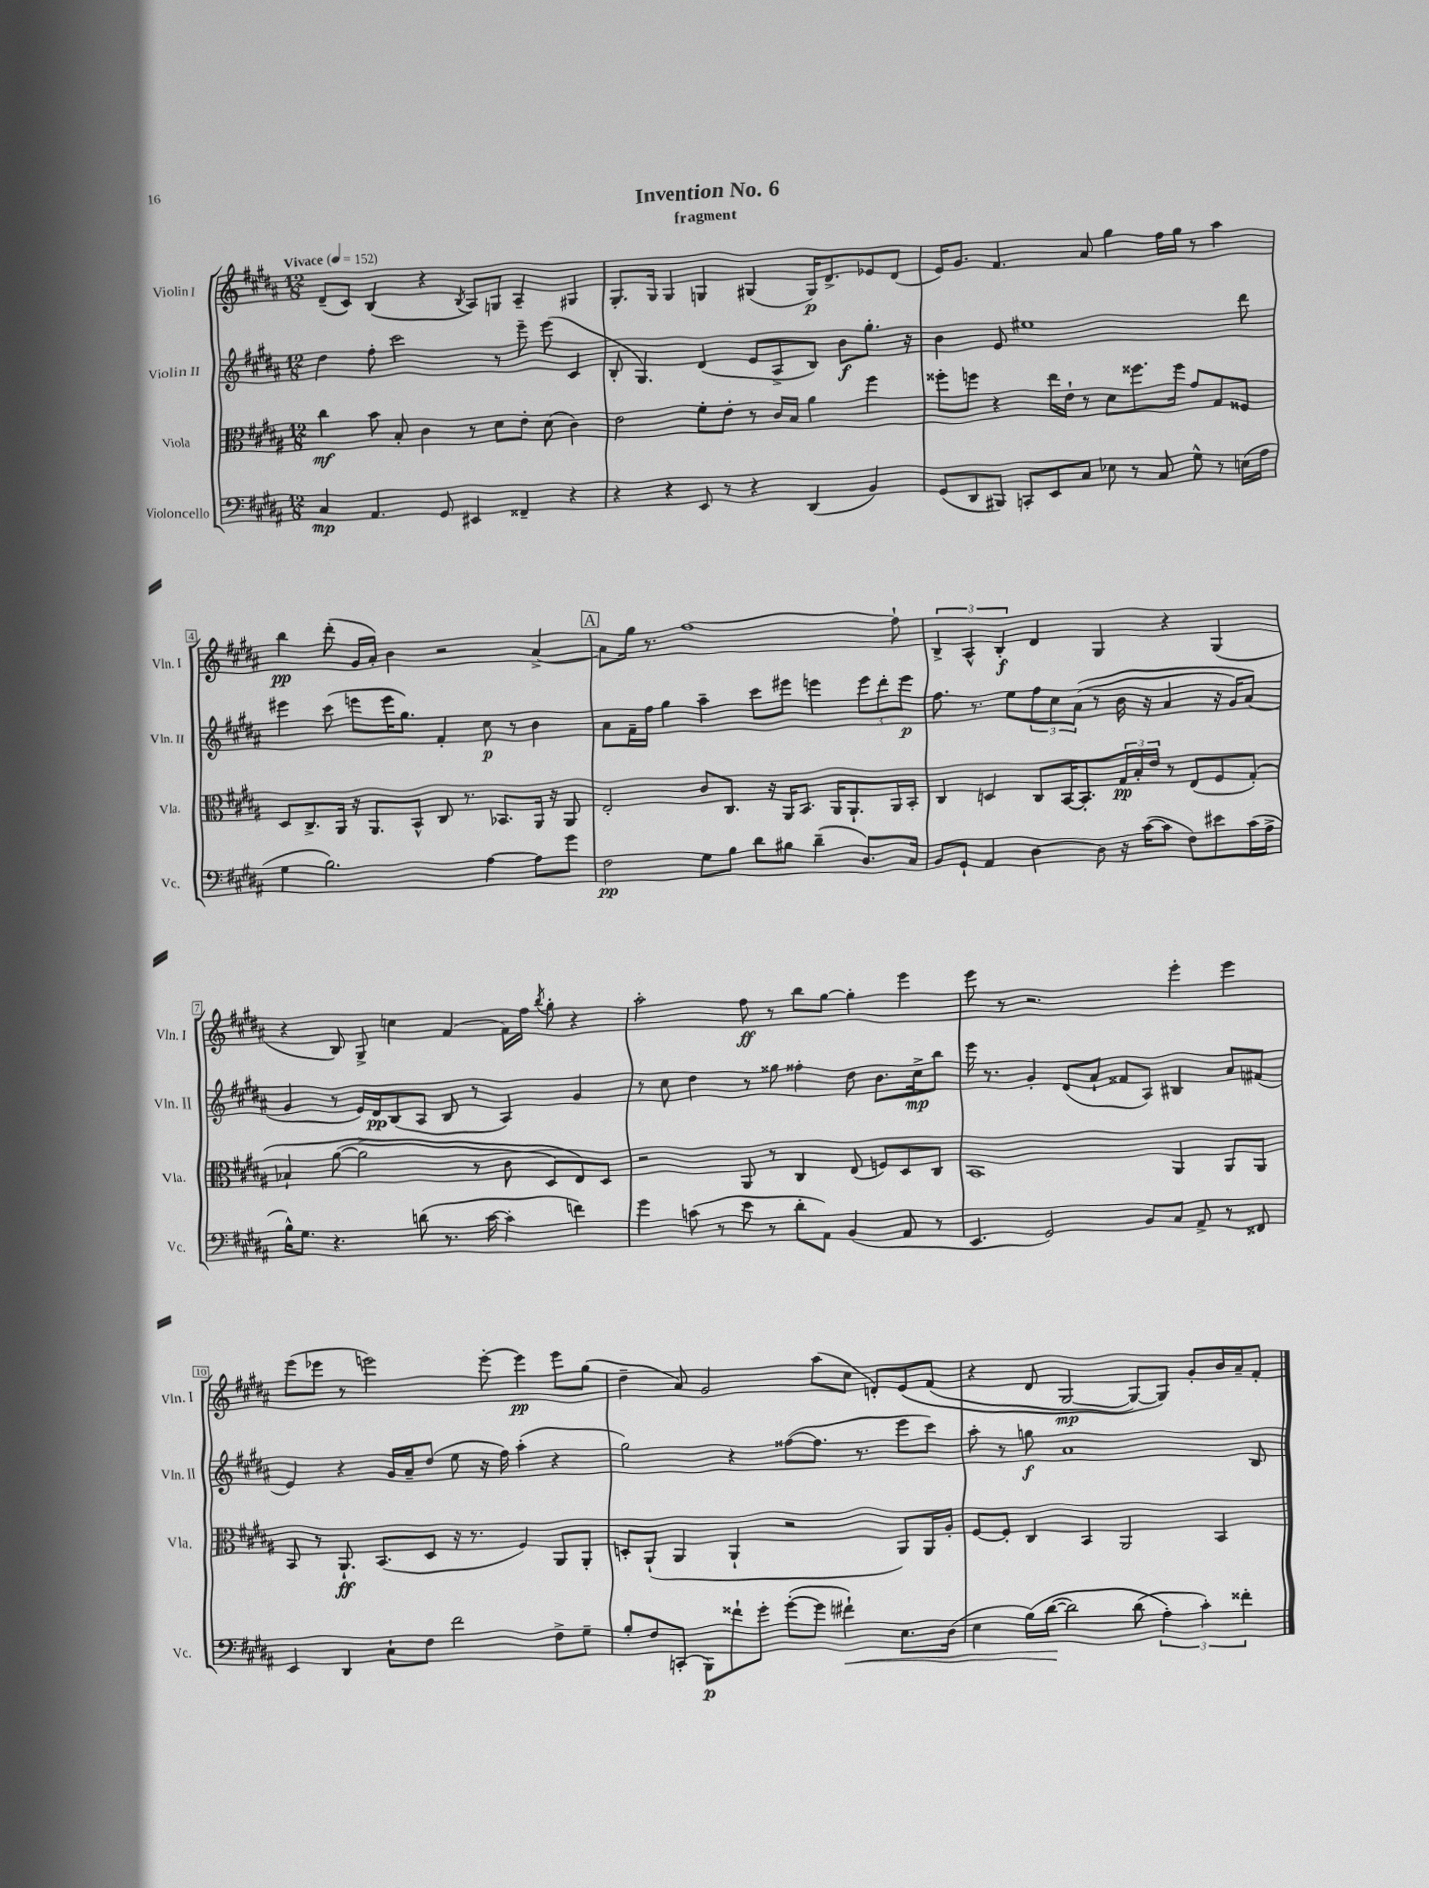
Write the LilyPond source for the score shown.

\header { title = "Invention No. 6" subtitle = "fragment" }
<<
\new StaffGroup <<
\new Staff = "s0" \with { instrumentName = "Violin I" shortInstrumentName = "Vln. I" } {
    \clef treble \key b \major \numericTimeSignature \time 12/8 \tempo "Vivace" 4 = 152
    dis'8--( cis'8) b4( r4 \acciaccatura { b8 } ais8) g8 ais4-- gis4 |
    gis8.-. gis16 gis4 g4 gis4( gis16\p) dis'8.-> ees'8 dis'8( |
    e'16) gis'8. fis'4. ais'8 gis''4 fis''16 gis''16 r8 ais''4 |
    b''4\pp dis'''8-.( gis'16 ais'16-.) b'4 r2 ais'4~-> |
    \mark \markup { \box "A" } ais'8 gis''16 r8. fis''1~ fis''8-! |
    \tuplet 3/2 { b4-> ais4-^ b4-.\f } dis'4 gis4 r4 gis4( |
    r4 b8) gis8-> c''4 fis'4( fis'16) fis''16 \acciaccatura { b''8 } gis''8-. r4 |
    ais''2-. fis''8\ff r8 b''8 gis''8~ gis''4-. e'''4 |
    e'''8 r8 r2. e'''4-. e'''4 |
    e'''8( ees'''8 r8 e'''2) e'''8~-. e'''4\pp e'''8 gis''8( |
    dis''4-- ais'8) gis'2 ais''8( cis''8 d'8-.) e'8\( fis'8( |
    r4 dis'8 gis2~\mp gis8~) gis8\) gis'8-. b'16 ais'16-- fis'8-. \bar "|." |
}
\new Staff = "s1" \with { instrumentName = "Violin II" shortInstrumentName = "Vln. II" } {
    \clef treble \key b \major \numericTimeSignature \time 12/8
    dis''4 fis''8-. cis'''2 r8 e'''8-- e'''8( cis'4 |
    b8-. gis4.) dis'4( e'8 ais8-> b8) b'8\f gis''8.-. r16 |
    b'4 e'8 eis''1 dis'''8 |
    eis'''4 cis'''8( e'''8 e'''16 gis''8.) fis'4-. cis''8\p r8 b'4 |
    \mark \markup { \box "A" } ais'8 fis'16-- fis''16 gis''4 ais''4-- cis'''8 eis'''8 e'''4 \tuplet 3/2 { e'''8 dis'''8-. e'''8\p } |
    fis''8. r8. e''8 \tuplet 3/2 { fis''8 cis''8 ais'8(\( } r8 b'16 r16 ais'4 r16 gis'16) ais'8(\) |
    gis'4 r8 e'16) dis'16\pp b8( ais8 b8 r8 ais4) gis'4 |
    r8 cis''8 dis''4 r8 gisis''8 fisis''4-. dis''8 b'8. cis''16->\mp b''8 |
    e'''16 r8. gis'4-. dis'8( ais'8-! fisis'8 ais8) bis4 ais'8 fis'8( |
    e'4) r4 gis'16 ais'16-- dis''8( e''8 r16 fis''16) ais''4-.( r4 |
    gis''2) r4 fisis''8~( fisis''8. r8. e'''8 cis'''8) |
    ais''8-. r8 g''8\f ais'1 b8 \bar "|." |
}
\new Staff = "s2" \with { instrumentName = "Viola" shortInstrumentName = "Vla." } {
    \clef alto \key b \major \numericTimeSignature \time 12/8
    cis''4\mf b'8 b8-. cis'4 r8 dis'8 e'8-. dis'8( cis'4) |
    e'2 fis'8-. e'8-. r8 cis'16 b16 ais'4 fis''4 |
    fisis''8-. f''8 r4 e''16 e'16-! r8 dis'8 fisis''8. fisis''16 gis'8 gis8 fisis8 |
    dis8 cis8.-> ais,16 r16 ais,8. b,8-^ cis8 r8. bes,8. ais,16 r16 ais,8 |
    \mark \markup { \box "A" } e2-. cis'8 cis8. r16 ais,16 b,8. ais,16 ais,8.-! ais,16 b,16-. |
    cis4 d4 cis8 b,16~ b,8.-. \tuplet 3/2 { gis16\pp b16-. e'16 } r8 e8( fis8 gis8-.)\( |
    bes4-! ais'8~( ais'2-> r8 cis'8 dis8) e8\) dis8 |
    r2 ais,8 r8 cis4 e8( f8) dis8 cis8 |
    b,1 ais,4 ais,8 ais,8 |
    b,8 r8 ais,8.-!\ff b,8.( dis8 r16 r8. fis4) ais,8 ais,8-. |
    d8-. ais,8-!( ais,4 ais,4-! r2 ais,8) ais,16 ais16-. |
    fis8~ fis8-. cis4 b,4 ais,2 b,4 \bar "|." |
}
\new Staff = "s3" \with { instrumentName = "Violoncello" shortInstrumentName = "Vc." } {
    \clef bass \key b \major \numericTimeSignature \time 12/8
    cis4\mp ais,4. gis,8 eis,4 fisis,4-- r4 |
    r4 r4 e,8 r8 r4 dis,4( b,4) |
    gis,8( dis,8 bis,,8) c,8-. e,8 cis8 ees8 r8 cis8 gis8-^ r8 e16( ais16 |
    gis4 b2.) ais4~ ais8 gis'8 |
    \mark \markup { \box "A" } fis2\pp gis8 b8 dis'8 bis8 dis'4--( dis8.) cis16 |
    b,8 gis,8-! ais,4 dis4~ dis8 r16 cis'16~( cis'8 fis8) eis'8 cis'16( ais16-> |
    b16-^) gis8. r4. d'8( r8. cis'16~ cis'4-. f'4) |
    gis'4 c'8( r8 e'8 r8 dis'8-. ais,8) b,4( ais,8 r8 |
    e,4. gis,2) b,8 cis8 ais,8-> r8 fisis,8 |
    e,4 dis,4 cis8-! fis8 fis'2 fis8-> gis8-- |
    b8-. fis8 c,8-.( b,,8\p) fisis'8-! gis'8-. gis'8~-.( gis'8 fis'4-!\<) e8. dis16( |
    e4 b16)\( dis'16~\!( dis'2) dis'8( \tuplet 3/2 { ais4-.\) cis'4-.) fisis'4-. } \bar "|." |
}
>>
>>
\layout { \context { \Score \override BarNumber.stencil = #(make-stencil-boxer 0.1 0.3 ly:text-interface::print) } }
